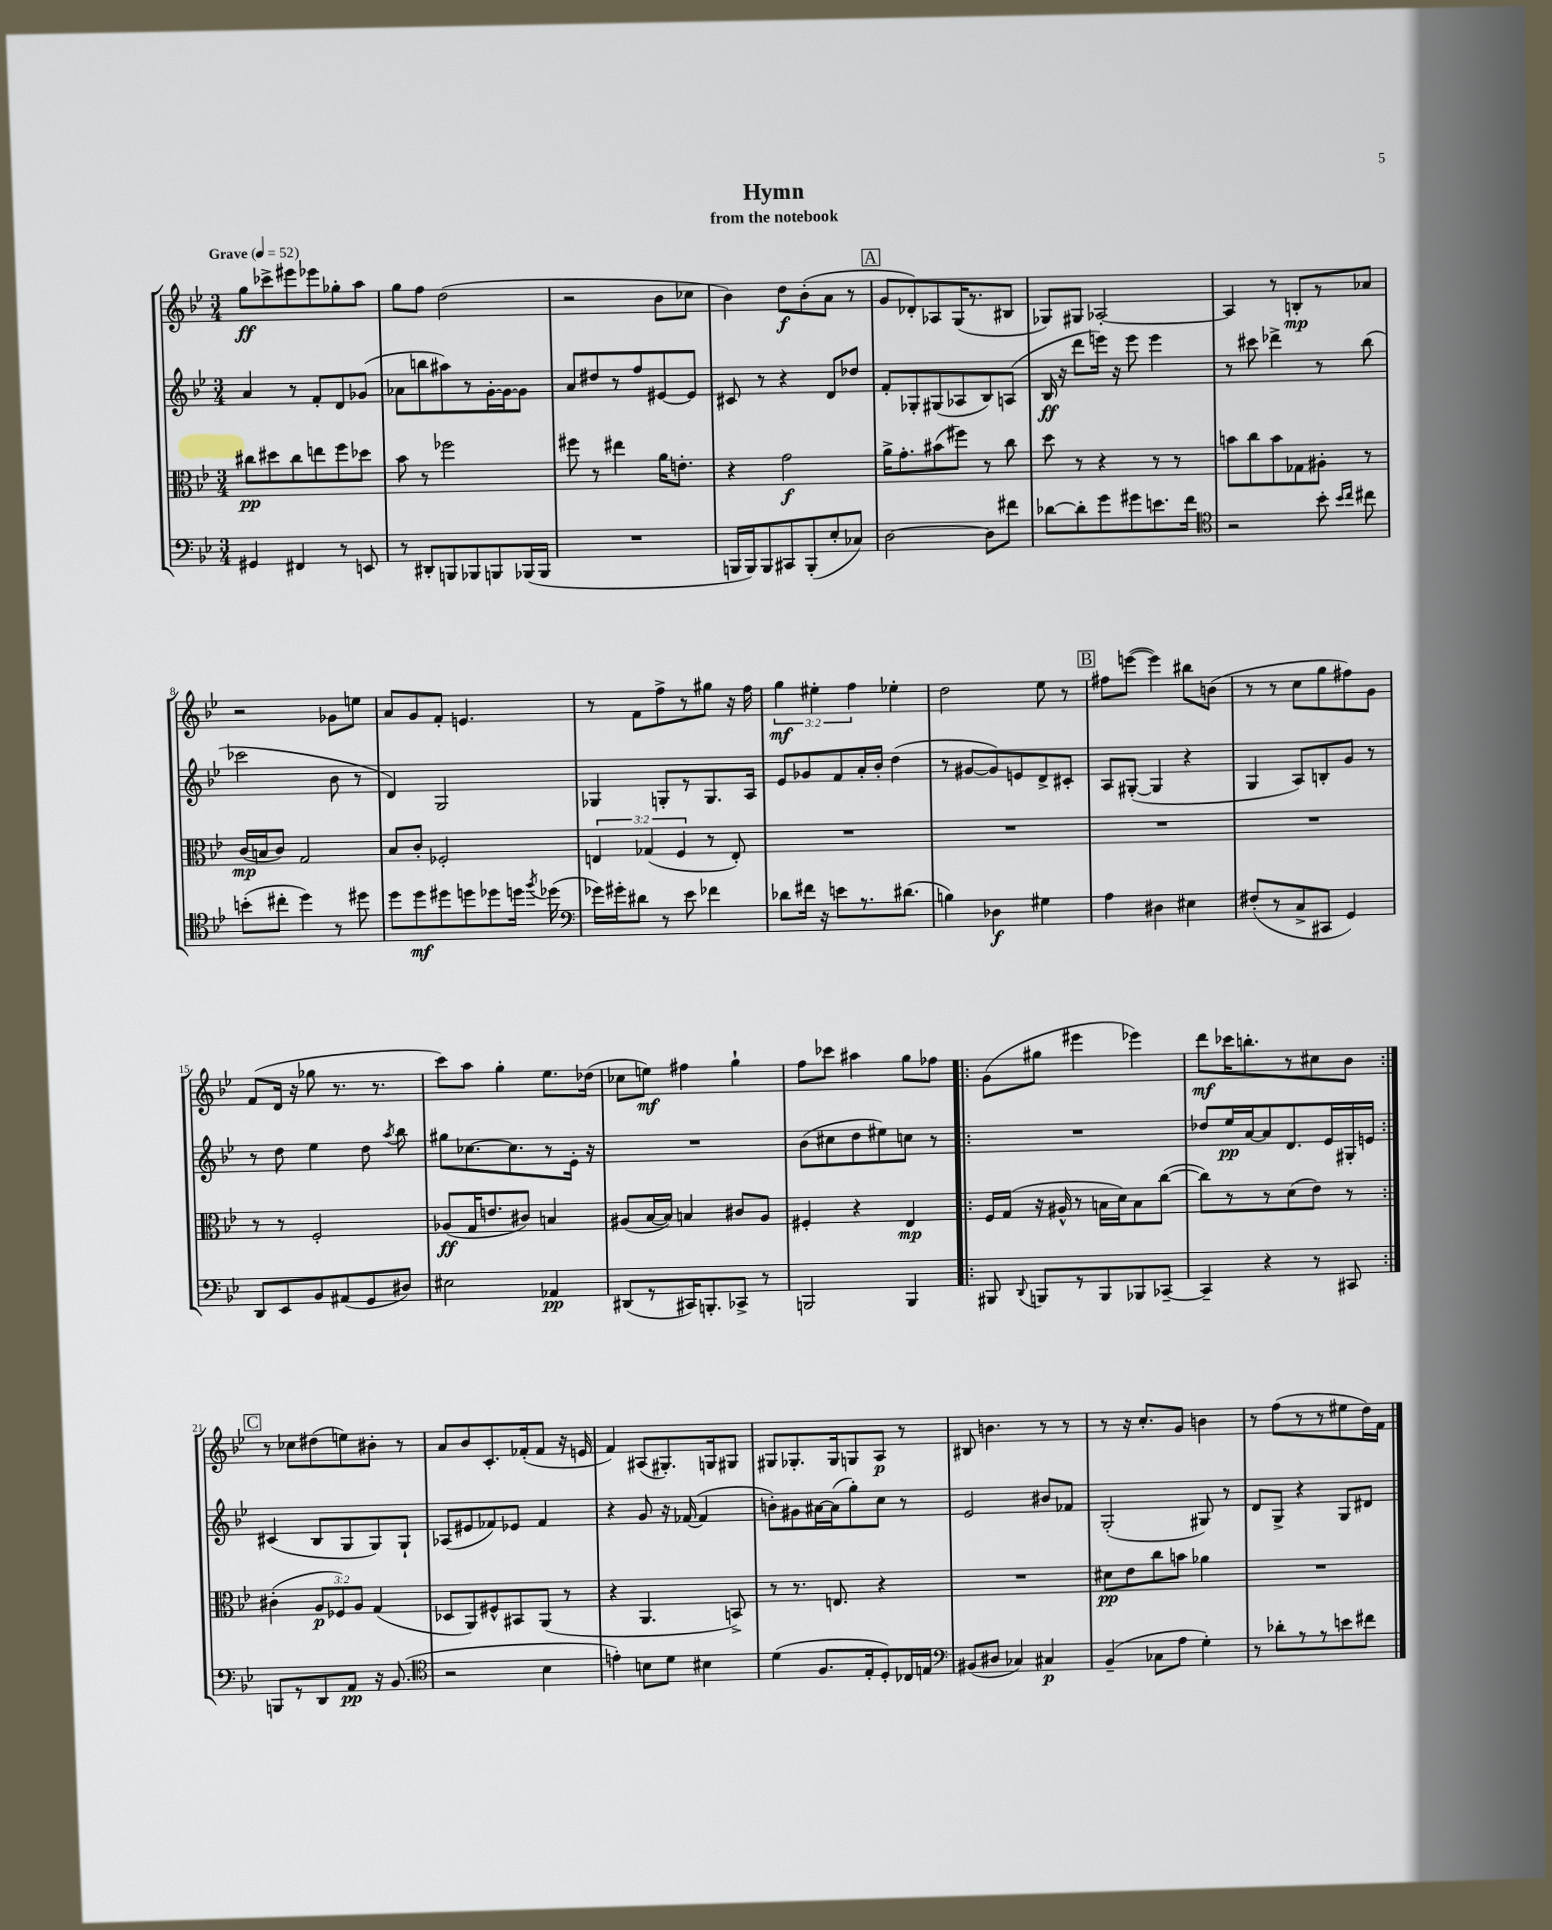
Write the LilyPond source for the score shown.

\header { title = "Hymn" subtitle = "from the notebook" }
<<
\new StaffGroup <<
\new Staff = "s0" {
    \clef treble \key bes \major \numericTimeSignature \time 3/4 \override Staff.TupletNumber.text = #tuplet-number::calc-fraction-text \tempo "Grave" 4 = 52
    \autoBeamOff g''8[\ff ces'''8-> eis'''8 ees'''8 ges''8-. a''8] |
    g''8[ f''8] d''2( |
    r2 bes'8[ ces''8] |
    bes'4) d''8[\f bes'8-.( a'8] r8 |
    \mark \markup { \box "A" } g'8[ des'8-.) aes8 g16( r8. bis8] |
    ges8[) gis8] aes2~-. |
    aes4 r8 b8[-.\mp r8 aes'8] |
    r2 ges'8[ e''8] |
    a'8[ g'8 f'8]-. e'4. |
    r8 f'8[ f''8-> r8 gis''8] r16 f''16 |
    \tuplet 3/2 { g''4\mf eis''4-. f''4 } ees''4-. |
    d''2 ees''8 r8 |
    \mark \markup { \box "B" } fis''8[ e'''8]~( e'''4) bis''8[ b'8]( |
    r8 r8 c''8[ g''8 fis''8) g'8] |
    f'8[( d'16] r16 ges''8 r8. r8. |
    c'''8[) a''8] g''4-. ees''8.[ des''16]( |
    ces''8[ e''8]\mf) fis''4 g''4-! |
    f''8[ ces'''8] ais''4 g''8[ fes''8] |
    \repeat volta 2 { g'8[( gis''8] eis'''4 ees'''4) |
    d'''8[\mf ces'''16 b''8.-. r8 cis''8 bes'8] | }
    \mark \markup { \box "C" } r8 ces''8[ dis''8( e''8) bis'8]-. r8 |
    a'8[ bes'8 c'8.-. fes'16-.( fes'8] r16 e'16 |
    f'4) ais8[( gis8.-.) g16 gis8] |
    gis8[ ges8.-. ges16 g8 a8]\p r8 |
    bis8 b'4. r8 r8 |
    r8 r16 c''8.[-. g'8] b'4 |
    r8 f''8[( r8 r8 eis''8 d''16) f'16] \bar "|." |
}
\new Staff = "s1" {
    \clef treble \key bes \major \numericTimeSignature \time 3/4
    \autoBeamOff a'4 r8 f'8[-. d'8 ges'8]( |
    aes'8[ b''8 ais''8) r8 g'16~-. g'16~ g'8] |
    a'8[ dis''8 r8 f''8 eis'8~ eis'8] |
    cis'8 r8 r4 d'8[ des''8] |
    \mark \markup { \box "A" } f'8[-. ges8-. gis8( aes8 bes8) a8]( |
    bes16\ff r16 d'''8[ e'''16]) r16 e'''8 e'''4 |
    r8 cis'''8 des'''4-> r8 bes''8( |
    ces'''2 bes'8 r8 |
    d'4) g2 |
    ges4 g8[-. r8 g8. a16] |
    ees'8[ ges'8 f'8 a'16-. bes'16]-. d''4( |
    r8 gis'8[~ gis'8) e'8 d'8-> cis'8]-. |
    \mark \markup { \box "B" } a8[ gis8]~-.( gis4 r4 |
    g4 a8[) b8-. g'8] r8 |
    r8 d''8 ees''4 d''8 \acciaccatura { a''8 } bes''8 |
    gis''8[ ces''8.~ ces''8. r8 ees'16]-. r16 |
    R2. |
    bes'8[( cis''8 d''8 eis''8) c''8] r8 |
    \repeat volta 2 { R2. |
    des''8[ ees''16\pp a'16~ a'8 d'8. ees'16 gis16-. e'16] | }
    \mark \markup { \box "C" } cis'4( bes8[ g8 g8) g8]-! |
    aes8[( eis'8 fes'8) ees'8] fes'4 |
    r4 g'8 r16 fes'16~( fes'4 |
    b'8[-.) gis'8 ais'16~ ais'16( g''8-.) c''8] r8 |
    ees'2 bis'8[ fes'8] |
    g2-.( gis8) r8 |
    d'8[ g8]-> r4 g8[ dis'8] \bar "|." |
}
\new Staff = "s2" {
    \clef alto \key bes \major \numericTimeSignature \time 3/4 \override Staff.TupletNumber.text = #tuplet-number::calc-fraction-text
    \autoBeamOff cis''8[\pp dis''8 cis''8 e''8 f''8 des''8] |
    bes'8 r8 fes''2 |
    fis''8 r8 eis''4 a'16[ e'8.]-. |
    r4 g'2\f |
    \mark \markup { \box "A" } a'16[-> g'8.-. bis'8( fis''8]) r8 c''8 |
    d''8 r8 r4 r8 r8 |
    b'8[ c''8 b'8 ges8 ais8]-. r8 |
    c'16[\mp( b16 c'8]) g2 |
    bes8[ c'8]-. fes2-. |
    \tuplet 3/2 { e4 ges4( f4 } r8 e8-.) |
    R2. |
    R2. |
    \mark \markup { \box "B" } R2. |
    R2. |
    r8 r8 f2-. |
    aes8[\ff( g16 e'8. cis'8]) b4 |
    ais8[( bes16~ bes16]) b4 cis'8[ ais8] |
    fis4-. r4 ees4\mp |
    \repeat volta 2 { f16[ g16]( r16 ais16-^ r8 b16[ d'16) b8 c''8]~( |
    c''8[) r8 r8 d'8( ees'8]) r8 | }
    \mark \markup { \box "C" } cis'4-.( \tuplet 3/2 { a8[\p fes8) a8] } g4( |
    des8[ a,8) fis8-^ bis,8 a,8]( r8 |
    r4 a,4. b,8->) |
    r8 r8. e8. r4 |
    R2. |
    dis'8[\pp ees'8 c''8 b'8] aes'4 |
    R2. \bar "|." |
}
\new Staff = "s3" {
    \clef bass \key bes \major \numericTimeSignature \time 3/4
    \autoBeamOff gis,4 fis,4 r8 e,8 |
    r8 dis,8[-. b,,8 bes,,8 b,,8 bes,,16( bes,,16] |
    R2. |
    b,,16[ b,,16) b,,8 cis,8 b,,8-.( ees8-. ces8]) |
    \mark \markup { \box "A" } d2~ d8[ fis'8] |
    des'8[~ des'8-. g'8 gis'8 e'8. f'16] |
    \clef tenor r2 bes'8-. \grace { bes'16[ c''16] } cis''8 |
    b'8[-.( cis''8]-. d''4) r8 dis''8 |
    d''8[ d''8\mf dis''8 d''8 des''8 d''16] \acciaccatura { f''8 } des''16( |
    \clef bass ges'16[) gis'16-. dis'8] r8 ees'8 fes'4 |
    des'8[ fis'16] r16 e'8[ r8. dis'8.]( |
    b4) des4\f gis4 |
    \mark \markup { \box "B" } a4 dis4 eis4 |
    fis8[-.( r8 c8-> cis,8] g,4) |
    d,8[ ees,8 bes,8 ais,8( g,8 dis8]) |
    eis2 aes,4\pp |
    dis,8[( r8 cis,16) b,,8.-. ces,8]-> r8 |
    b,,2 b,,4 |
    \repeat volta 2 { bis,,8 \appoggiatura { d,8 } b,,8[ r8 b,,8 bes,,8 ces,8]~-- |
    ces,4-- r4 r8 cis,8 | }
    \mark \markup { \box "C" } b,,8[ r8 d,8 a,8]\pp r16 bes,8.( |
    \clef tenor r2 bes4 |
    e'4-.) b8[ d'8] bis4 |
    d'4( f8.[ ees16-. d8-.) ces16 e16] |
    \clef bass bis,8[( dis8] ces4) cis4\p |
    bes,4--( ces8[ a8] g4-.) |
    r8 des'8[-. r8 r8 e'8 fis'8] \bar "|." |
}
>>
>>
